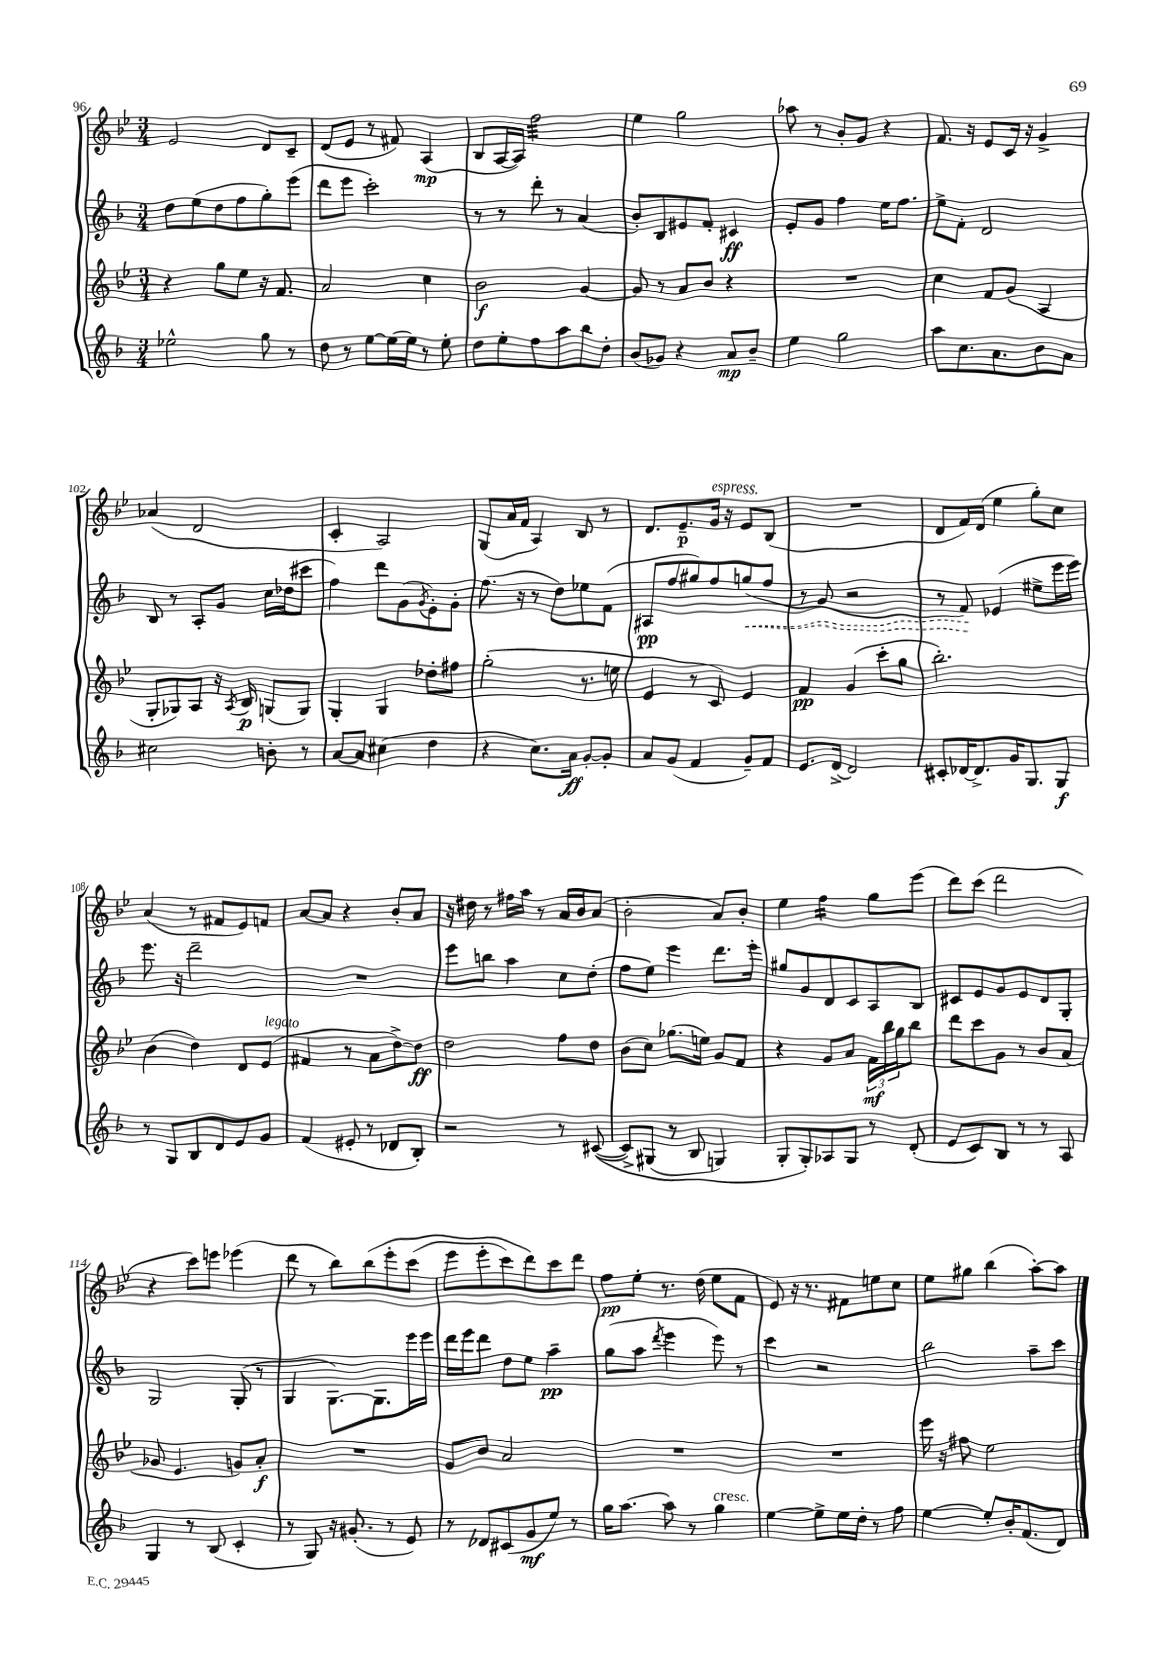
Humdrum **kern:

**kern	**kern	**kern	**kern
*staff4	*staff3	*staff2	*staff1
*clefG2	*clefG2	*clefG2	*clefG2
*k[b-]	*k[b-e-]	*k[b-]	*k[b-e-]
*M3/4	*M3/4	*M3/4	*M3/4
2ee-^^	4r	8dd	2e-
.	.	(8ee	.
.	8gg	8dd	.
.	8ee-	8ff	.
8gg	16r	8gg')	8d
.	8.f	.	.
8r	.	(8eee	8c~
=	=	=	=
8dd	2a	8ddd	(8d
8r	.	8eee	8e-
[8ee	.	2ccc')	8r
16ee_	.	.	8f#)
16ee]	.	.	.
8r	4cc	.	(4A
8ee'	.	.	.
=	=	=	=
8dd	2b-	8r	8B-
8ee'	.	8r	[16A
.	.	.	16A])
8ff	.	8ddd'	2ff
8aa	.	8r	.
8bb-	[4g	(4a	.
8dd'	.	.	.
=	=	=	=
(8b-	8g]	8b-')	4ee-
8g-)	8r	8B-	.
4r	8a	8e#	2gg
.	8b-	8f'	.
8a	4r	4c#	.
8b-~	.	.	.
=	=	=	=
4ee	2.r	8e'	8aa-
.	.	8g	8r
2gg	.	4ff	8b-'
.	.	.	8g
.	.	16ee	4r
.	.	8.ff	.
=	=	=	=
8aa	4cc	8ee^	8.f
8.cc	.	8f'	.
.	.	.	16r
.	8f	2d	8e-
8.a	.	.	.
.	(8g	.	16c
.	.	.	16r
8b-	4A	.	4g^
8a	.	.	.
=	=	=	=
2cc#	8G'	8B-	(4a-
.	8G-)	8r	.
.	8A	8A'	2d
.	16r	8g	.
.	8qA	.	.
.	16B-	.	.
8b'	(8G	16cc	.
.	.	(16dd-	.
8r	8G)	8ccc#	.
=	=	=	=
[8a	4G'	4ff)	4c'
8a]	.	.	.
(4cc#	4G	8ddd	2A)
.	.	(8g	.
.	.	8qg	.
4dd	8dd-'	8e')	.
.	8ff#	8g'	.
=	=	=	=
4r	(2gg'	(8.ff	(8G
.	.	.	16a
.	.	16r	16f
8.cc)	.	8r	4A)
.	.	8dd)	.
16a	.	.	.
[8g'	8.r	8ee-	8B-
8g']	.	(8f	8r
.	16ee	.	.
=	=	=	=
8a	4e-	8A#	8.d
(8g	.	8ff	.
.	.	.	8.e-~
4f	8r	8gg#)	.
.	8c)	8ff	16g
.	.	.	16r
8g~)	4e-	(8gg	8e-
8f	.	8ff	(8B-
=	=	=	=
8.e	4f	8r	2.r
.	.	8g	.
[16d^	.	.	.
2d]	(4g	2r	.
.	8ccc'	.	.
.	8gg	.	.
=	=	=	=
8c#'	2.bb-')	8r	8d
[16d-	.	8f)	16f)
8.d-^]	.	.	(16d
.	.	(4e-	4ee-
16g	.	.	.
8.G	.	.	.
.	.	8ee#^	8gg')
8G	.	16eee	8cc
.	.	16eee)	.
=	=	=	=
8r	(4b-	8.eee	(4a
8G	.	.	.
.	.	16r	.
8B-	4dd)	2ddd~	8r
8d	.	.	8f#
8e	8d	.	8e-)
8g	(8e-	.	8f
=	=	=	=
(4f	4f#	2.r	[8a
.	.	.	8a]
8e#'	8r	.	4r
8r	8a	.	.
8d-	[8dd^)	.	8b-'
8B-')	8dd]	.	8a
=	=	=	=
2r	2dd	8eee	16r
.	.	.	16dd#
.	.	8bb	8r
.	.	4aa	16ff#
.	.	.	16aa
.	.	.	8r
8r	8ff	8cc	16a
.	.	.	16b-
&(([8c#	8dd	(8dd'	(8a
=	=	=	=
8c#^])	(8b-	8ff	2b-'
(8G#	8cc)	8ee)	.
8r	(8.gg-	4eee	.
8B-	.	.	.
.	16ee)	.	.
4G)	8g	8.ddd	8a)
.	8f	.	8b-'
.	.	16eee'	.
=	=	=	=
8G'	4r	8gg#	4ee-
8G'&)	.	8g	.
8A-	8g	8d	4ff
8G	8a	8c	.
8r	24f	8A	8gg
.	24bb-	.	.
.	24gg	.	.
(8d'	8bb-	8B-	(8eee-
=	=	=	=
8e	8ddd	8c#	8ddd)
8c)	8ccc	8e	(8ccc
8B-	8g	8g	2ddd
8r	8r	8e	.
8r	8b-	8d	.
8A	(8a	8G'	.
=	=	=	=
4G	8g-	2G	4r
.	4.e-	.	.
8r	.	.	8ccc)
(8B-	.	.	8eee
4c'	8g)	(8G'	(4eee-
.	8a'	8r	.
=	=	=	=
8r	2.r	4G	8ddd
8G)	.	.	8r
16r	.	[8.G)	8bb-)
(8.g#'	.	.	.
.	.	.	&(8bb-
.	.	8.G]	.
8r	.	.	8eee-'
8e)	.	16eee	(8ccc
.	.	16eee	.
=	=	=	=
8r	8g	16ddd	8eee-
.	.	16eee	.
8d-	8b-	8ddd	8eee-'
(8c#	2a	8dd	8ccc)
8g	.	8ee	8ddd&)
8ee)	.	4aa~	8ccc
8r	.	.	8ddd
=	=	=	=
16gg	2.r	(8gg	8ff
[8.aa	.	.	.
.	.	8aa	8ee-'
.	.	8qddd	.
8aa]	.	4eee	8.r
8r	.	.	.
.	.	.	(16dd
4gg	.	8eee)	8ee-
.	.	8r	8f
=	=	=	=
[4ee	2.r	4ccc	8e-)
.	.	.	16r
.	.	.	8.r
8ee^]	.	2r	.
16ee	.	.	8f#
16dd'	.	.	.
8r	.	.	8ee
8ff	.	.	8cc
=	=	=	=
[4ee	16eee-	2bb-	8ee-
.	16r	.	.
.	8ff#	.	8gg#
8ee']	2ee-	.	(4bb-
16b-'	.	.	.
(8.f	.	.	.
.	.	8aa~	[8aa')
8d)	.	8ccc	8aa]
==	==	==	==
*-	*-	*-	*-
